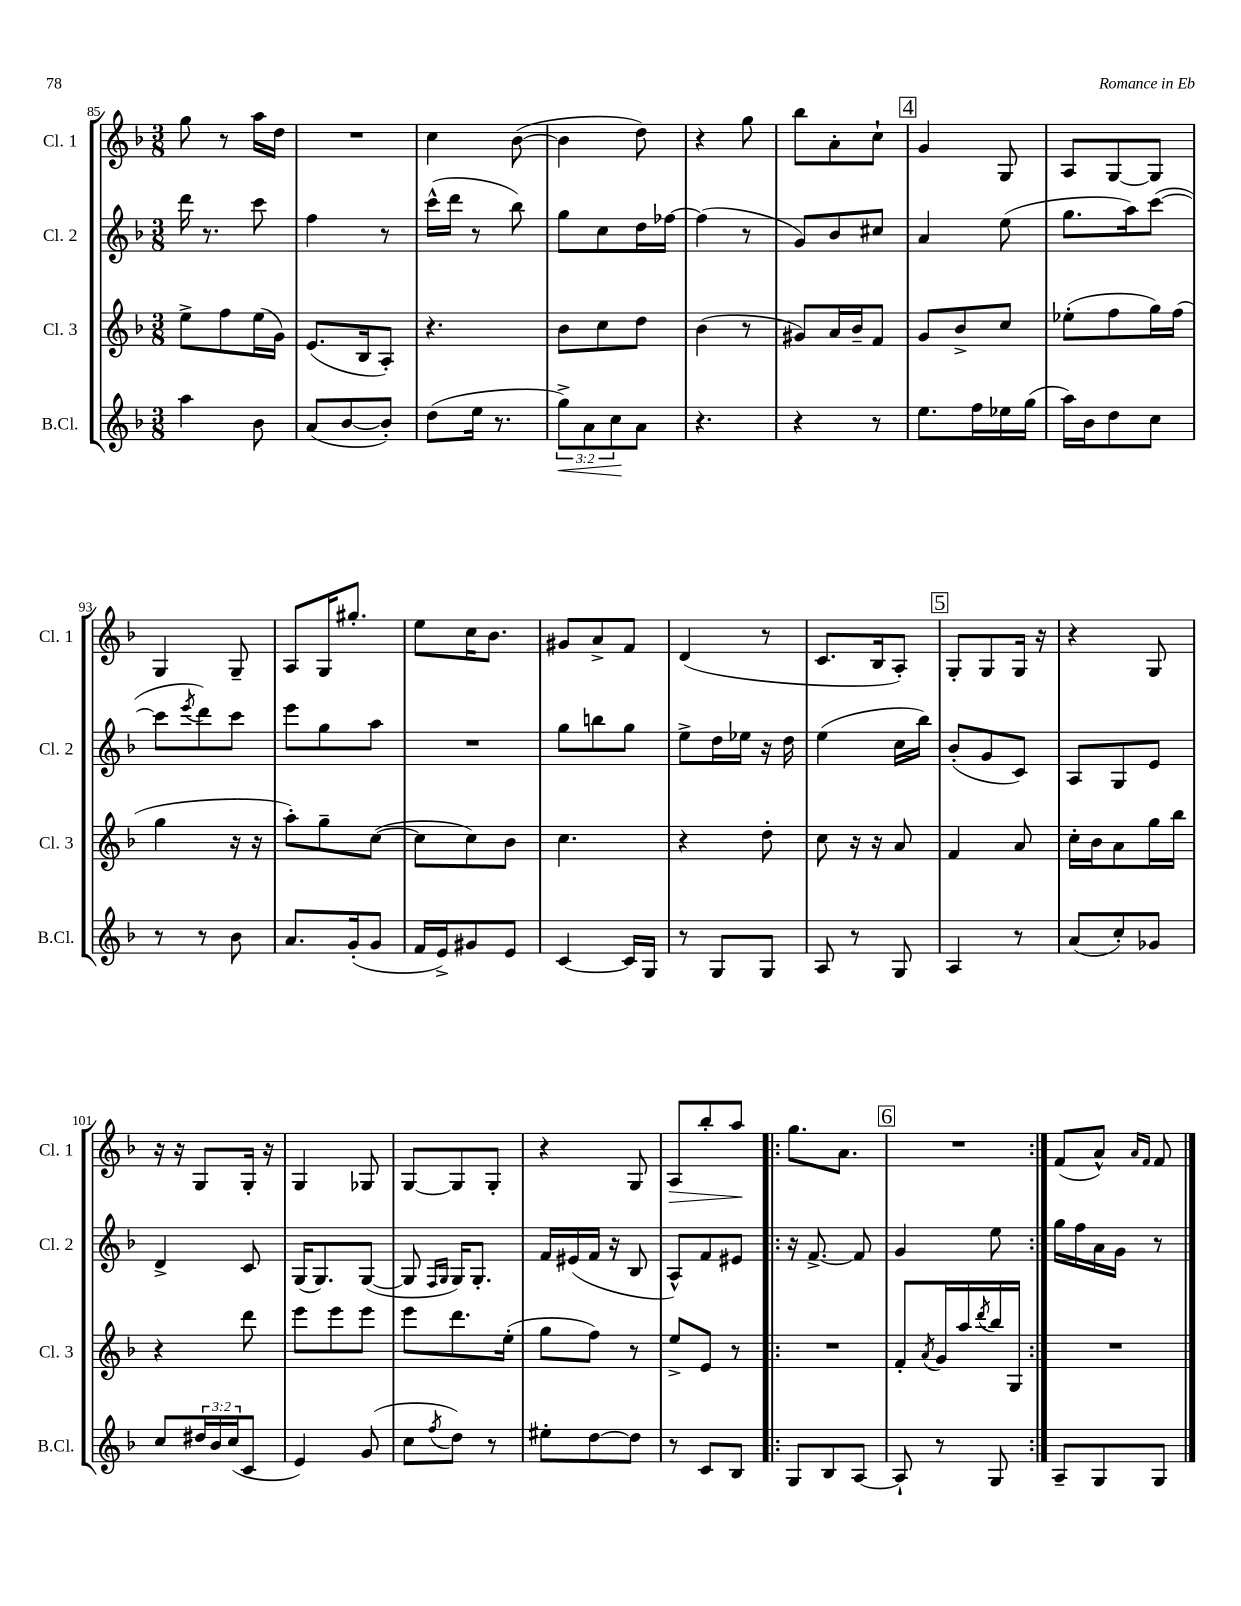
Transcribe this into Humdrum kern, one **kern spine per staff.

**kern	**dynam	**kern	**kern	**kern	**dynam
*part4	*part4	*part3	*part2	*part1	*part1
*staff4	*staff4	*staff3	*staff2	*staff1	*staff1
*I"B.Cl.	*	*I"Cl. 3	*I"Cl. 2	*I"Cl. 1	*
*I'B.Cl.	*	*I'Cl. 3	*I'Cl. 2	*I'Cl. 1	*
*clefG2	*	*clefG2	*clefG2	*clefG2	*
*k[b-]	*	*k[b-]	*k[b-]	*k[b-]	*
*M3/8	*	*M3/8	*M3/8	*M3/8	*
=85	=85	=85	=85	=85	=85
4aa\	.	8ee^\L	16ddd\	8gg\	.
.	.	.	8.r	.	.
.	.	8ff\	.	8r	.
8b-\	.	(16ee\L	8ccc\	16aa\LL	.
.	.	16g\JJ)	.	16dd\JJ	.
=86	=86	=86	=86	=86	=86
(8a/L	.	(8.e/L	4ff\	4.r	.
[8b-/	.	.	.	.	.
.	.	16B-/k	.	.	.
8b-'/J])	.	8A'/J)	8r	.	.
=87	=87	=87	=87	=87	=87
(8dd\L	.	4.r	(16ccc^^\LL	4cc\	.
.	.	.	16ddd\JJ	.	.
16ee\Jk	.	.	8r	.	.
8.r	.	.	.	.	.
.	.	.	8bb-\)	([8b-\	.
=88	=88	=88	=88	=88	=88
!	!LO:HP:b	!	!	!	!
12gg^\L)	<	8b-\L	8gg\L	4b-\]	.
12a\	.	.	.	.	.
.	.	8cc\	8cc\	.	.
12cc\	.	.	.	.	.
8a\J	[	8dd\J	16dd\L	8dd\)	.
.	.	.	[16ff-X\JJ	.	.
=89	=89	=89	=89	=89	=89
4.r	.	(4b-\	(4ff-\]	4r	.
.	.	8r	8r	8gg\	.
=90	=90	=90	=90	=90	=90
4r	.	8g#X/L)	8g/L)	8bb-\L	.
.	.	16a/L	8b-/	8a'\	.
.	.	16b-~/J	.	.	.
8r	.	8f/J	8cc#X/J	8cc`\J	.
!!LO:REH:place=s1:t=4
=91	=91	=91	=91	=91	=91
8.ee\L	.	8g/L	4a/	4g/	.
.	.	8b-^/	.	.	.
16ff\L	.	.	.	.	.
16ee-X\	.	8cc/J	(8ee\	8G/	.
(16gg\JJ	.	.	.	.	.
=92	=92	=92	=92	=92	=92
16aa\LL)	.	(8ee-X'\L	8.gg\L	8A/L	.
16b-\J	.	.	.	.	.
8dd\	.	8ff\	.	[8G/	.
.	.	.	16aa\k)	.	.
8cc\J	.	16gg\L)	([8ccc\J	8G/J]	.
.	.	(16ff\JJ	.	.	.
!!LO:LB:g=z
=93	=93	=93	=93	=93	=93
8r	.	4gg\	8ccc\L]	4G/	.
.	.	.	8qeee/	.	.
8r	.	.	8ddd\)	.	.
8b-\	.	16r	8ccc\J	8G~/	.
.	.	16r	.	.	.
=94	=94	=94	=94	=94	=94
8.a/L	.	8aa'\L)	8eee\L	8A/L	.
.	.	8gg~\	8gg\	16G/K	.
(16g'/k	.	.	.	8.gg#X'/J	.
8g/J	.	([8cc\J	8aa\J	.	.
=95	=95	=95	=95	=95	=95
16f/LL	.	8cc\L]	4.r	8ee\L	.
16e^/J)	.	.	.	.	.
8g#X/	.	8cc\)	.	16cc\K	.
.	.	.	.	8.b-\J	.
8e/J	.	8b-\J	.	.	.
=96	=96	=96	=96	=96	=96
[4c/	.	4.cc\	8gg\L	8g#X/L	.
.	.	.	8bbn\	8a^/	.
16c/LL]	.	.	8gg\J	8f/J	.
16G/JJ	.	.	.	.	.
=97	=97	=97	=97	=97	=97
8r	.	4r	8ee^\L	(4d/	.
8G/L	.	.	16dd\L	.	.
.	.	.	16ee-X\JJ	.	.
8G/J	.	8dd'\	16r	8r	.
.	.	.	16dd\	.	.
=98	=98	=98	=98	=98	=98
8A/	.	8cc\	(4ee\	8.c/L	.
8r	.	16r	.	.	.
.	.	16r	.	16B-/k	.
8G/	.	8a/	16cc\LL	8A'/J)	.
.	.	.	16bb-\JJ)	.	.
!!LO:REH:place=s1:t=5
=99	=99	=99	=99	=99	=99
4A/	.	4f/	(8b-'/L	8G'/L	.
.	.	.	8g/	8G/	.
8r	.	8a/	8c/J)	16G/Jk	.
.	.	.	.	16r	.
=100	=100	=100	=100	=100	=100
(8a/L	.	16cc'\LL	8A/L	4r	.
.	.	16b-\J	.	.	.
8cc'/)	.	8a\	8G/	.	.
8g-X/J	.	16gg\L	8e/J	8G/	.
.	.	16bb-\JJ	.	.	.
!!LO:LB:g=z
=101	=101	=101	=101	=101	=101
8cc/L	.	4r	4d^/	16r	.
.	.	.	.	16r	.
24dd#X/L	.	.	.	8G/L	.
24b-/	.	.	.	.	.
(24cc/J	.	.	.	.	.
8c/J	.	8ddd\	8c/	16G'/Jk	.
.	.	.	.	16r	.
=102	=102	=102	=102	=102	=102
4e/)	.	8eee\L	(16G/KL	4G/	.
.	.	.	8.G/)	.	.
.	.	8eee\	.	.	.
(8g/	.	8eee\J	([8G/J	8G-X/	.
=103	=103	=103	=103	=103	=103
8cc\L	.	8eee\L	8G/]	[8G/L	.
.	.	.	16qqF/LL	.	.
8qff/	.	.	16qqG/JJ	.	.
8dd\J)	.	8.ddd\	16G/KL)	8G/]	.
.	.	.	8.G'/J	.	.
8r	.	.	.	8G'/J	.
.	.	(16ee'\Jk	.	.	.
=104	=104	=104	=104	=104	=104
8ee#X'\L	.	8gg\L	16f/LL	4r	.
.	.	.	(16e#X/	.	.
[8dd\	.	8ff\J)	16f/JJ	.	.
.	.	.	16r	.	.
8dd\J]	.	8r	8B-/	8G/	.
=105	=105	=105	=105	=105	=105
!	!	!	!	!	!LO:HP:b
8r	.	8ee^/L	8A^^/L)	8A/L	>
8c/L	.	8e/J	8f/	8bb-'/	.
8B-/J	.	8r	8e#X/J	8aa/J	.
.	.	.	.	.	]
=106!|:	=106!|:	=106!|:	=106!|:	=106!|:	=106!|:
8G/L	.	4.r	16r	8.gg\L	.
.	.	.	[8.f^/	.	.
8B-/	.	.	.	.	.
.	.	.	.	8.a\J	.
[8A/J	.	.	8f/]	.	.
!!LO:REH:place=s1:t=6
=107	=107	=107	=107	=107	=107
8A`/]	.	8f'/L	4g/	4.r	.
.	.	8qa/	.	.	.
8r	.	16g/L	.	.	.
.	.	16aa/	.	.	.
.	.	8qddd/	.	.	.
8G/	.	16bb-/	8ee\	.	.
.	.	16G/JJ	.	.	.
=108:|!	=108:|!	=108:|!	=108:|!	=108:|!	=108:|!
8A~/L	.	4.r	16gg\LL	(8f/L	.
.	.	.	16ff\	.	.
8G/	.	.	16a\	8a^^/J)	.
.	.	.	16g\JJ	.	.
.	.	.	.	16qqa/LL	.
.	.	.	.	16qqf/JJ	.
8G/J	.	.	8r	8f/	.
==	==	==	==	==	==
*-	*-	*-	*-	*-	*-
